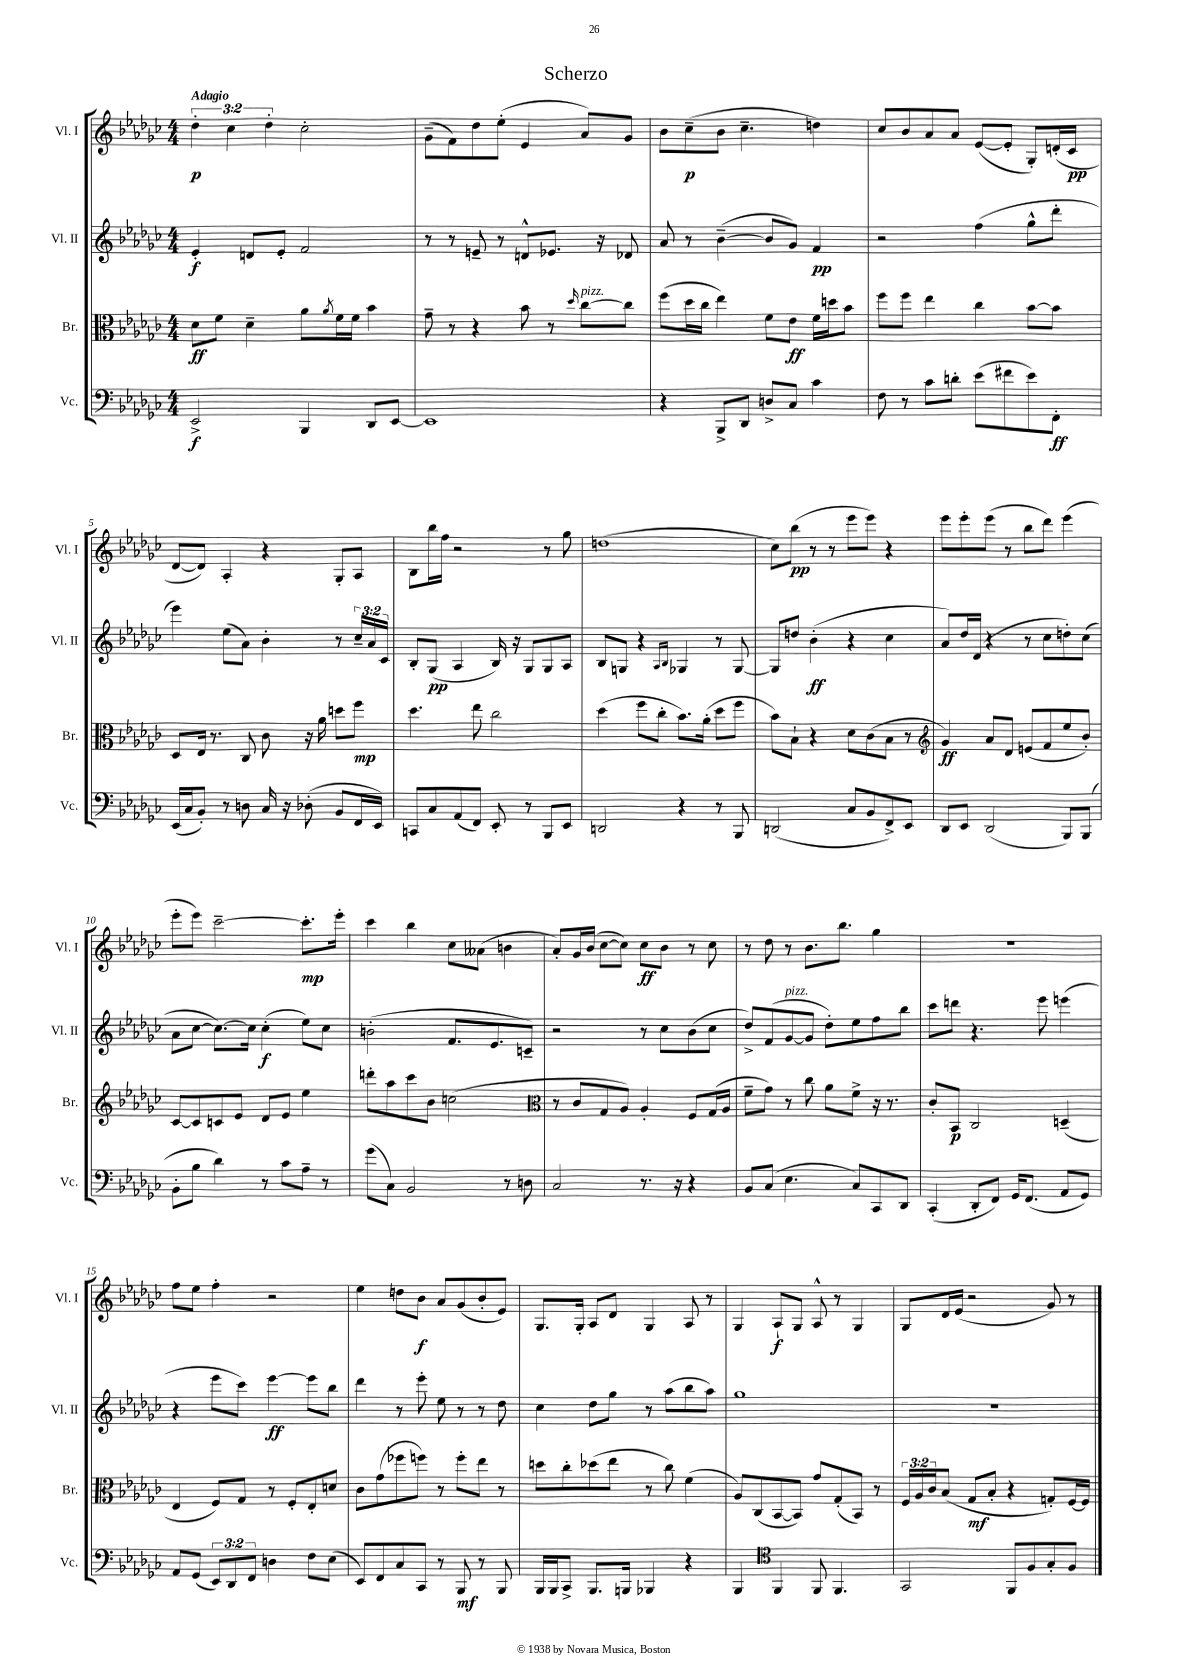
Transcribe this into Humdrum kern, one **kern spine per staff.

**kern	**kern	**kern	**kern
*staff4	*staff3	*staff2	*staff1
*clefF4	*clefC3	*clefG2	*clefG2
*k[b-e-a-d-g-c-]	*k[b-e-a-d-g-c-]	*k[b-e-a-d-g-c-]	*k[b-e-a-d-g-c-]
*M4/4	*M4/4	*M4/4	*M4/4
2EE-^	8d-	4e-'	6dd-'
.	8f	.	.
.	.	.	6cc-
.	4d-~	8d	.
.	.	.	6dd-'
.	.	8e-'	.
4BBB-	8a-	2f	2cc-'
.	8qa-	.	.
.	16f	.	.
.	16f	.	.
8DD-	4b-	.	.
[8EE-	.	.	.
=	=	=	=
1EE-]	8g-~	8r	(8g-~
.	8r	8r	8f)
.	4r	8e~	8dd-
.	.	8r	(8ee-'
.	8b-	8d^^	4e-
.	8r	8.e-	.
.	16qqdd-	.	.
.	[8cc-	.	8a-)
.	.	16r	.
.	8cc-]	8d-	8g-
=	=	=	=
4r	(8ff	8a-	8b-
.	16dd-	8r	(8cc-~
.	16cc-	.	.
8BBB-^	4ee-)	([4b-~	8b-
8DD-	.	.	4.cc-~
8D^	8f	8b-]	.
8C-	8e-	8g-)	.
4c-	16f	4f	4dd)
.	16dd	.	.
.	8b-	.	.
=	=	=	=
8F	8ff	2r	8cc-
8r	8ff	.	8b-
8c-	4ee-	.	8a-
8d'	.	.	8a-
(8e-	4cc-	(4ff	([8e-
8f#	.	.	8e-']
8e-)	[8b-	8gg-^^	8G-')
8FF'	8b-]	8ddd-'	(16d'
.	.	.	16c-
=	=	=	=
(16EE-	8D-	4eee-)	[8d-
16C-	.	.	.
8BB-')	16E-	.	8d-])
.	8.r	.	.
8r	.	(8ee-	4A-'
8D	8C-	8a-)	.
16C-	8c-	4b-'	4r
16r	.	.	.
(8D-'	16r	.	.
.	16a-	.	.
8BB-	8dd	8r	8G-'
16FF	8ff	24cc-~	8A-
.	.	24a-	.
16EE-)	.	.	.
.	.	24c-	.
=	=	=	=
8CC	4.dd-	8B-'	8B-
8C-	.	(8G-	16bb-
.	.	.	16ff
(8AA-	.	4A-	2r
8FF)	8ee-	.	.
8EE-'	2cc-	16B-)	.
.	.	16r	.
8r	.	8G-	.
8BBB-	.	8G-	8r
8EE-	.	8A-	8gg-
=	=	=	=
2DD	(4dd-	8B-	(1dd
.	.	8G	.
.	8ff	4r	.
.	8cc-'	.	.
.	.	16qqA-	.
.	.	16qqB-	.
4r	8.b-)	4G-	.
.	(16a-'	.	.
8r	8dd-	8r	.
8BBB-	8ff	[8G-	.
=	=	=	=
(2DD	8b-)	8G-]	8cc-)
.	8B-`	8dd	(8bb-
.	4r	(4b-'	8r
.	.	.	8r
8C-	8d-	4r	8eee-
8BB-	(8c-	.	8eee-)
8FF^)	8B-	4cc-	4r
8EE-	8r	.	.
=	=	=	=
*	*clefG2	*	*
8DD-	4g-)	8a-)	8eee-
8EE-	.	16dd-	8eee-'
.	.	(16d-	.
(2DD-	8a-	4r	(8eee-
.	8d-	.	8r
.	(8e	8r	8bb-
.	8f	8cc-	8ddd-)
8BBB-)	8ee-	8dd')	(4eee-
(8BBB-	8b-')	(8cc-	.
=	=	=	=
8BB-'	[8c-	8a-	8eee-'
8B-	8c-]	[8cc-	8eee-)
4d-)	8c	8.cc-_)	[2ccc-~
.	8e-	.	.
.	.	16cc-]	.
8r	8d-	(4cc-'	.
8c-	8e-	.	.
8A-~	4ee-	8ee-)	8.ccc-']
8r	.	8cc-	.
.	.	.	16eee-'
=	=	=	=
(8g-	8ddd'	(2b'	4ccc-
8C-)	8aa-	.	.
2BB-	8ccc-	.	4bb-
.	8b-	.	.
.	(2cc	8.f	8cc-
.	.	.	(8a--
.	.	8.e-	.
8r	.	.	4b
8D	.	8c~)	.
=	=	=	=
*	*clefC3	*	*
2C-	8r	2r	8a-')
.	8c-	.	16g-
.	.	.	(16b-
.	8G-	.	[8cc-
.	8A-)	.	8cc-])
8.r	4A-'	8r	8cc-
.	.	8cc-	8b-
16r	.	.	.
4r	8F	(8b-	8r
.	(16G-	8cc-	8cc-
.	16A-	.	.
=	=	=	=
8BB-	8f~	8dd-^)	8r
(8C-	8g-)	(8f	8dd-
4.E-	8r	[8g-	8r
.	8cc-	8g-]	8.b-
.	8a-	8dd-')	.
.	.	.	8.bb-
8C-)	8f^	8ee-	.
8CC-	16r	8ff	4gg-
.	8.r	.	.
8DD-	.	8bb-	.
=	=	=	=
(4CC-'	8c-'	8ccc-	1r
.	8BB-	8ddd	.
8DD-'	2C-	4.r	.
8FF)	.	.	.
16GG-	.	.	.
(8.FF	.	.	.
.	.	8eee-	.
8AA-	(4D~	(4eee	.
8GG-)	.	.	.
=	=	=	=
8AA-	4E-	4r	8ff
(8GG-	.	.	8ee-
12EE-)	8F)	8eee-	4ff'
12DD-	.	.	.
.	8G-	8ccc-)	.
12FF	.	.	.
4D	8r	[4eee-	2r
.	8F'	.	.
8F	8E-'	8eee-]	.
(8E-	8d	8bb-	.
=	=	=	=
8EE-)	8c-	4ddd-	4ee-
8FF	(8g-	.	.
8C-	8ff-	8r	8dd
8CC-	8ff)	8eee-'	8b-
8r	8r	8ee-	8a-
8BBB-	8ff'	8r	(8g-
8r	8ee-	8r	8b-'
8BBB-	8r	8dd-	8e-)
=	=	=	=
16BBB-	8dd	4cc-	8.G-
16BBB-	.	.	.
8CC-^	8cc-'	.	.
.	.	.	16G-'
8.BBB-	(8dd-	8dd-	8A-
.	8ee-	8gg-	8d-
16BBB	.	.	.
4BBB-	8r	8r	4G-
.	8cc-)	(8aa-	.
4r	(4f	8bb-	8A-
.	.	8aa-)	8r
=	=	=	=
4BBB-	8A-)	1gg-	4G-
.	(8C-	.	.
*clefC4	*	*	*
4FF	[8BB-	.	8A-`
.	8BB-])	.	8G-
8FF	8g-	.	8A-^^
4.FF	(8G-'	.	8r
.	8BB-)	.	4G-
.	8r	.	.
=	=	=	=
2GG-	24F	1r	8G-
.	24A-	.	.
.	24c-	.	.
.	(8B-	.	16d-
.	.	.	(16e-
.	8G-	.	2r
.	8B-'	.	.
8FF	4r	.	.
8F	.	.	.
8G-'	8G')	.	8g-)
8F	[16F	.	8r
.	16F]	.	.
==	==	==	==
*-	*-	*-	*-
